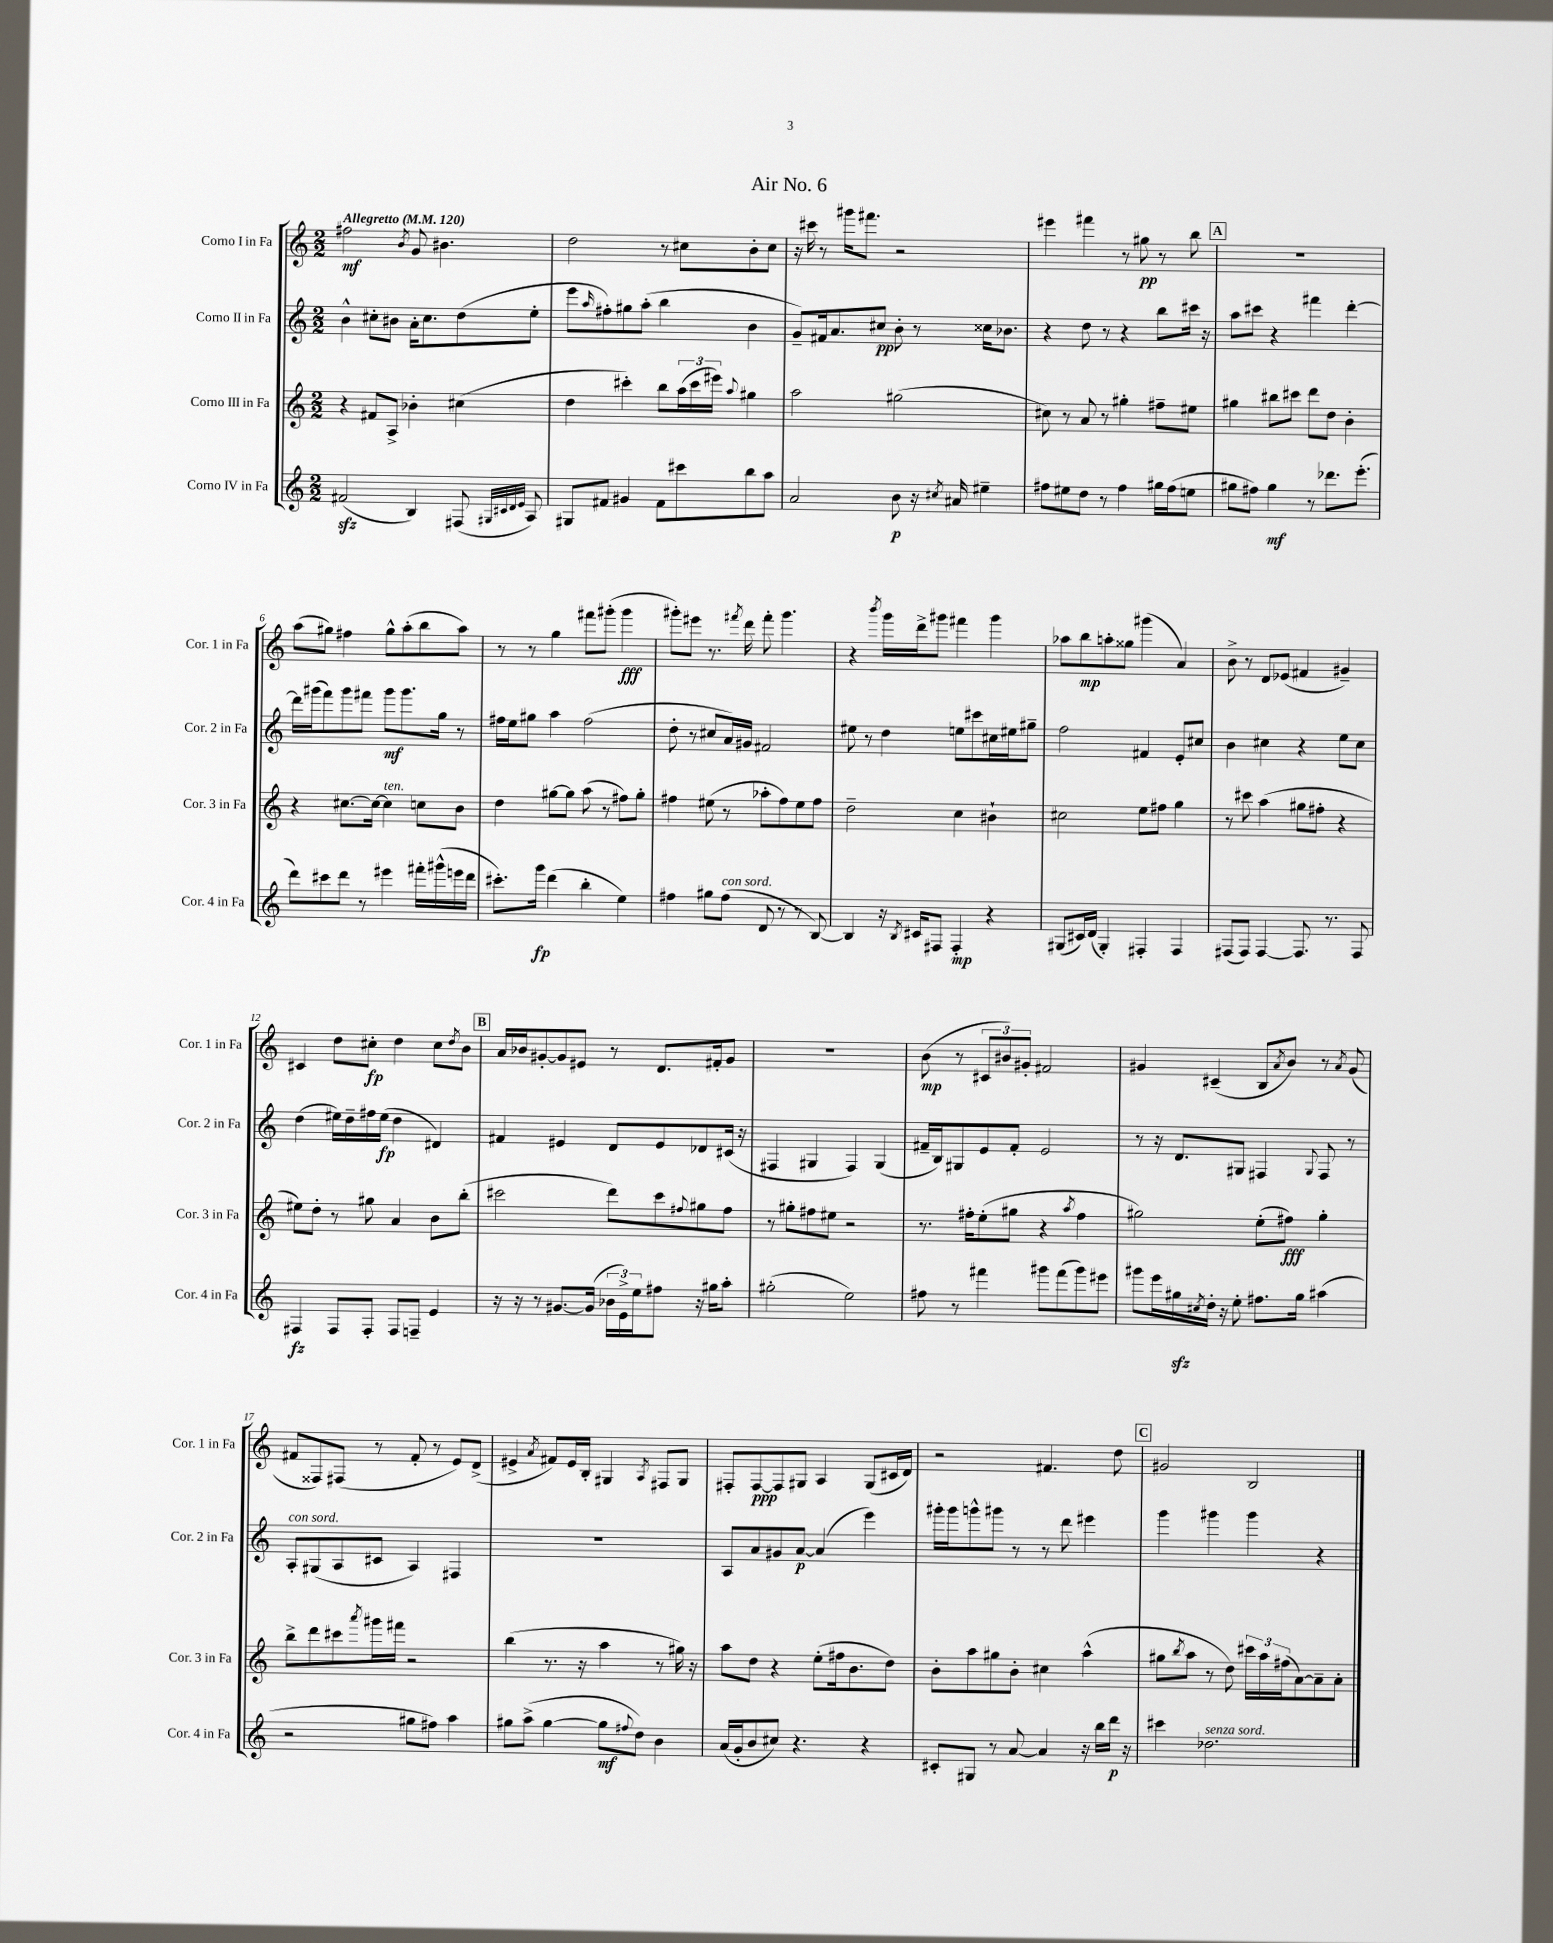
\header { title = "Air No. 6" }
<<
\new StaffGroup <<
\new Staff = "s0" \with { instrumentName = "Corno I in Fa" shortInstrumentName = "Cor. 1 in Fa" } {
    \clef treble \key c \major \numericTimeSignature \time 2/2 \tempo "Allegretto" 4 = 120
    fis''2\mf \acciaccatura { b'8 } g'8 bis'4. |
    d''2 r8 cis''8 b'8-. cis''8 |
    r16 cis'''16 r8 gis'''16 fis'''8. r2 |
    eis'''4 fis'''4 r8 gis''8\pp r8 b''8 |
    \mark \markup { \box "A" } R1 |
    a''8( gis''8) fis''4 gis''8-^ a''8-.( b''8 a''8) |
    r8 r8 g''4 fis'''8 gis'''8-.( gis'''4\fff |
    gis'''8-.) eis'''8 r8. \acciaccatura { fis'''8 } d'''16 fis'''8-. gis'''4. |
    r4 \acciaccatura { b'''8 } g'''16 d'''16-> gis'''8 fis'''4 gis'''4 |
    aes''8 b''8\mp a''8-. gisis''8 gis'''4( a'4) |
    b'8-> r8 d'8 ees'8( fis'4 gis'4--) |
    cis'4 d''8 cis''8-.\fp d''4 cis''8 \acciaccatura { d''8 } b'8 |
    \mark \markup { \box "B" } a'16 bes'16 gis'8~-. gis'8 eis'8 r8 d'8. fis'16-. gis'8 |
    R1 |
    b'8\mp( r8 \tuplet 3/2 { cis'8 bis'8) gis'8-. } fis'2 |
    gis'4 cis'4--( b8 \acciaccatura { a'8 } b'8) r8 \acciaccatura { a'8 } gis'8( |
    fis'8 fisis8) fis8( r8 fis'8-. r8 e'8) d'8->( |
    eis'4-> \acciaccatura { a'8 } fis'8) eis'16 b16-. gis4 \acciaccatura { a8 } fis8 gis8 |
    fis8-. fis8~\ppp fis8 gis8 a4 gis8( cis'16 d'16) |
    r2 fis'4. d''8 |
    \mark \markup { \box "C" } gis'2 b2 \bar "|." |
}
\new Staff = "s1" \with { instrumentName = "Corno II in Fa" shortInstrumentName = "Cor. 2 in Fa" } {
    \clef treble \key c \major \numericTimeSignature \time 2/2
    b'4-^ cis''8-. bis'8 a'16-. cis''8. d''8( e''8-. |
    e'''8 \grace { a''16 } fis''8-.) gis''8 a''8-.( b''4 b'4 |
    g'8--) fis'16 a'8. cis''8\pp b'8-. r8 cisis''16 bes'8. |
    r4 d''8 r8 r4 b''8 cis'''16 r16 |
    \mark \markup { \box "A" } a''8 cis'''8 r4 fis'''4 d'''4~-. |
    d'''16 gis'''16( f'''8) gis'''8 fis'''8 gis'''8\mf gis'''8. g''16 r8 |
    fis''16 e''16 gis''8 a''4 fis''2( |
    d''8-. r8 cis''8 a'16) gis'16 fis'2 |
    eis''8 r8 d''4 e''8 cis'''8 cis''16 eis''16 gis''8-- |
    f''2 fis'4 e'8-. cis''8 |
    b'4 cis''4 r4 e''8 cis''8 |
    d''4( eis''16) d''16-- fis''16 eis''16\fp( d''4 dis'4) |
    \mark \markup { \box "B" } fis'4 eis'4 d'8 eis'8 des'8 cis'16( r16 |
    fis4 gis4 fis4) gis4( |
    fis'16-- b16) gis8 e'8 fis'8-. e'2 |
    r8 r16 d'8. gis8 fis4 \appoggiatura { gis8 } fis8 r8 |
    a8-.^\markup { \italic "con sord." } gis8( a8 cis'8 a4) fis4 |
    R1 |
    a8 a'8 gis'8 a'8~\p a'4( e'''4) |
    gis'''16-. gis'''16 g'''8-^ gis'''8 r8 r8 d'''8 eis'''4 |
    \mark \markup { \box "C" } g'''4 gis'''4 gis'''4 r4 \bar "|." |
}
\new Staff = "s2" \with { instrumentName = "Corno III in Fa" shortInstrumentName = "Cor. 3 in Fa" } {
    \clef treble \key c \major \numericTimeSignature \time 2/2
    r4 fis'8 a8-> bes'4-. cis''4( |
    d''4 cis'''4-.) b''8 \tuplet 3/2 { a''16( cis'''16 eis'''16) } \appoggiatura { a''8 } gis''4 |
    a''2 gis''2( |
    cis''8) r8 a'8 r8 gis''4-. fis''8-- eis''8 |
    \mark \markup { \box "A" } gis''4 bis''8 cis'''8 d'''8 d''8 b'4-. |
    r4 cis''8.~ cis''16~ cis''4^\markup { \italic "ten." } c''8 b'8 |
    d''4 gis''8~ gis''8 a''8( r8 fis''8) gis''8-. |
    fis''4 eis''8( r8 aes''8-. fis''8) eis''8 fis''8 |
    d''2-- c''4 bis'4-! |
    cis''2 e''8 fis''8 g''4 |
    r8 cis'''8 a''4( gis''8 fis''8-. r4 |
    eis''8) d''8-. r8 gis''8 a'4 b'8 b''8-.( |
    \mark \markup { \box "B" } cis'''2 d'''8) cis'''8 \appoggiatura { fis''8 } gis''8 fis''8 |
    r8 gis''8-. fis''8 eis''8 r2 |
    r8. fis''16-. e''8-.( gis''8 r4 \acciaccatura { a''8 } fis''4 |
    gis''2) e''8-.( fis''8\fff) gis''4-. |
    b''8-> d'''8 cis'''8 \acciaccatura { a'''8 } gis'''16 fis'''16 r2 |
    b''4( r8. r16 a''4 r8 gis''16) r16 |
    a''8 d''8 r4 e''8-.( fis''16 b'8. d''8) |
    b'8-. a''8 gis''8 b'8-. cis''4 a''4-^( |
    \mark \markup { \box "C" } gis''8 \acciaccatura { b''8 } a''8 r8 d''8) \tuplet 3/2 { cis'''16 a''16 fis''16( } a'8~) a'8-- a'8-. \bar "|." |
}
\new Staff = "s3" \with { instrumentName = "Corno IV in Fa" shortInstrumentName = "Cor. 4 in Fa" } {
    \clef treble \key c \major \numericTimeSignature \time 2/2
    fis'2\sfz( b4) fis8( \grace { gis32 cis'32 d'32 e'32 } a8) |
    gis8 fis'8 gis'4 fis'8 cis'''8 b''8 a''8 |
    a'2 b'8\p r16 \acciaccatura { cis''8 } ais'16 eis''4-- |
    fis''8 eis''8 d''8 r8 fis''4 gis''16 fis''16( e''8 |
    \mark \markup { \box "A" } gis''8 fis''8) gis''4\mf r8 des'''8. e'''8.-.( |
    d'''8) cis'''8 d'''8 r8 eis'''4 fis'''16-. gis'''16-^( e'''16 d'''16 |
    cis'''8.-.) g'''16\fp d'''4( b''4-. e''4) |
    fis''4 gis''8 fis''8^\markup { \italic "con sord." }( d'8 r8 r8 b8~) |
    b4 r16 \acciaccatura { b8 } cis'16 fis8 fis4-.\mp r4 |
    gis8( cis'16) d'16( gis4-.) fis4-. fis4 |
    fis8( fis8) fis4~ fis8. r8. fis8 |
    fis4\fz fis8 fis8-. fis8 f8-- e'4 |
    \mark \markup { \box "B" } r16 r16 r8 gis'8.~ gis'16( \tuplet 3/2 { bes'16 e'16->) e''16 } fis''8 r16 gis''16 a''8-. |
    gis''2-.( e''2) |
    fis''8 r8 fis'''4 gis'''8 fis'''8( gis'''8) eis'''8 |
    gis'''8 e'''16 gis''16\sfz \acciaccatura { cis''8 } d''16-. r16 e''8-. fis''8. gis''16 ais''4( |
    r2 gis''8 fis''8) a''4 |
    gis''8 a''8->( gis''4~ gis''8\mf \appoggiatura { fis''8 } d''8) b'4 |
    a'16( g'16-. b'8 cis''8) r4. r4 |
    cis'8-. gis8 r8 a'8~ a'4 r16 b''16 d'''16\p r16 |
    \mark \markup { \box "C" } cis'''4 des''2.^\markup { \italic "senza sord." } \bar "|." |
}
>>
>>
